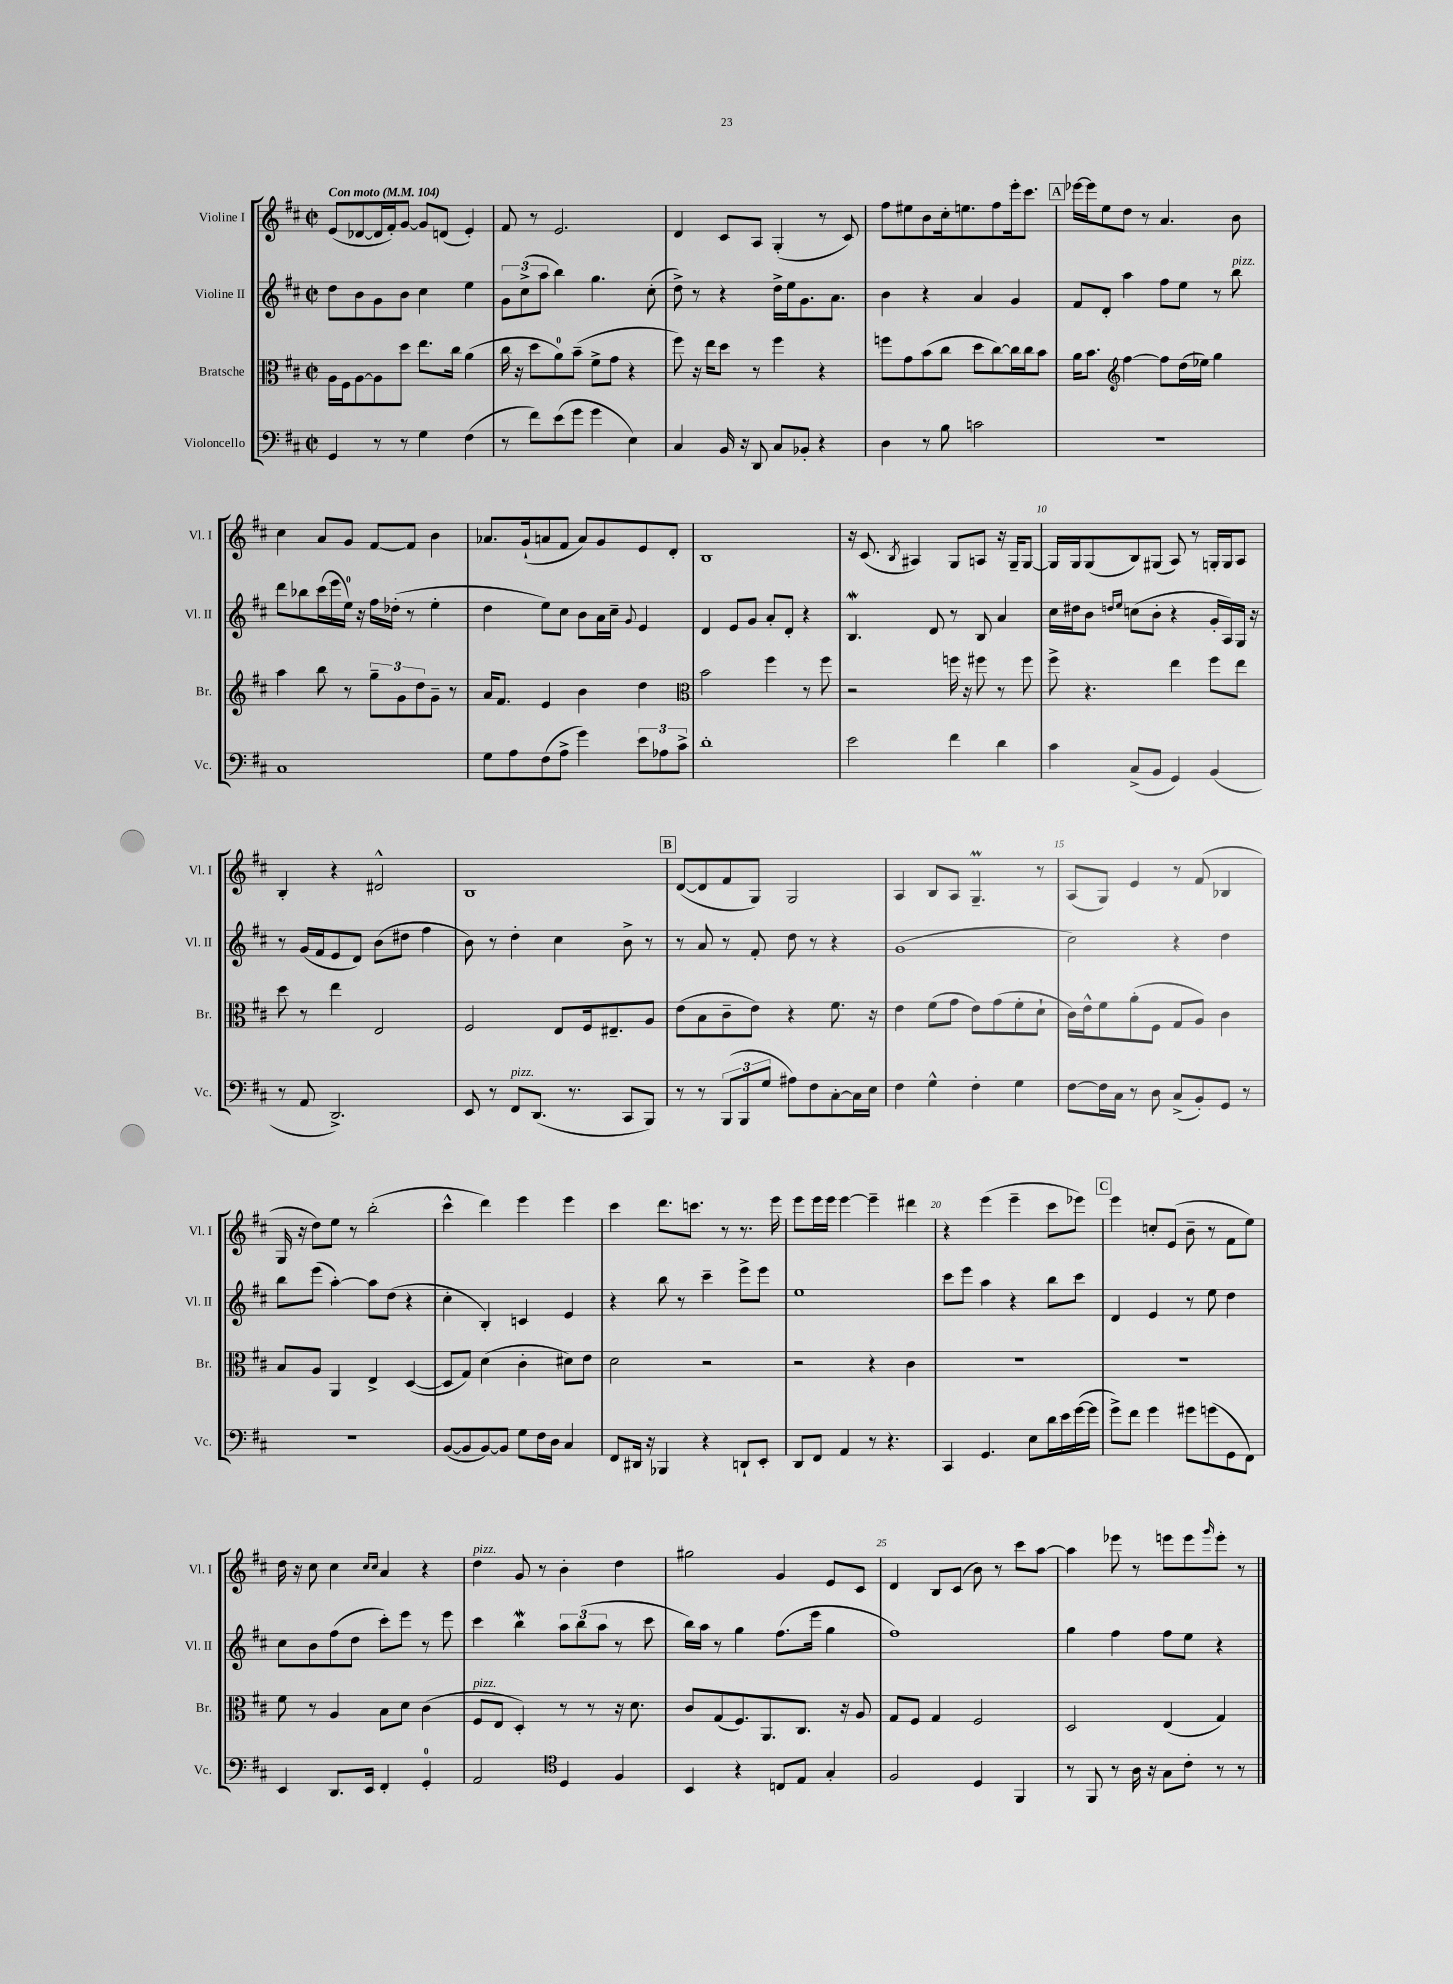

**kern	**kern	**kern	**kern
*staff4	*staff3	*staff2	*staff1
*clefF4	*clefC3	*clefG2	*clefG2
*k[f#c#]	*k[f#c#]	*k[f#c#]	*k[f#c#]
*M2/2	*M2/2	*M2/2	*M2/2
*met(c|)	*met(c|)	*met(c|)	*met(c|)
*MM104	*MM104	*MM104	*MM104
4GG	16A	8dd	(8e
.	16F#	.	.
.	[8A	8b	[8d-
8r	8A]	8g	16d-]
.	.	.	16f#')
8r	8dd	8b	[8g
4G	8.ee	4cc#	8g]
.	.	.	(8d
.	16cc#	.	.
(4F#	(4a	4ee	4e')
=	=	=	=
8r	16cc#	12g	8f#
.	16r	.	.
.	.	(12cc#^	.
8f#)	8dd	.	8r
.	.	12aa	.
(8e	8a)	4bb)	2.e
8g	(8b~	.	.
4g	8f#^	4.gg	.
.	8g	.	.
4E)	4r	.	.
.	.	(8cc#'	.
=	=	=	=
4C#	8ff#)	8dd^)	4d
.	16r	8r	.
.	16ee	.	.
16BB	8dd	4r	8c#
16r	.	.	.
8DD	8r	.	8A
8C#	4ff#	16dd^	(4G'
.	.	16ee	.
8BB-'	.	8.g	.
4r	4r	.	8r
.	.	8.a	.
.	.	.	8c#)
=	=	=	=
4D	8ff	4b	8ff#
.	8g	.	8ee#
8r	(8b	4r	8b
8B	8cc#	.	16cc#'
.	.	.	8.ee
2c	8dd	4a	.
.	[8cc#)	.	8ff#
.	16cc#]	4g	16eee'
.	16cc#	.	8.ccc#
.	8b	.	.
=	=	=	=
1r	16a	8f#	[16eee-
.	8.b	.	16eee-]
.	.	8d'	8ee
*	*clefG2	*	*
.	[4ff#	4aa	8dd
.	.	.	8r
.	8ff#]	8ff#	4.a
.	(16dd	8ee	.
.	16ee-)	.	.
.	4gg	8r	.
.	.	8bb	8b
=	=	=	=
1C#	4aa	8ddd	4cc#
.	.	8bb-	.
.	8bb	(16ccc#	8a
.	.	16eee	.
.	8r	16ee)	8g
.	.	16r	.
.	12gg~	16ff#	[8f#
.	.	(16dd-'	.
.	12g	.	.
.	.	8r	8f#]
.	12dd	.	.
.	8g~	4ee'	4b
.	8r	.	.
=	=	=	=
8G	16a	4dd	8.a-
.	8.f#	.	.
8A	.	.	.
.	.	.	(16g`
(8F#	4e	8ee)	8a
8A^	.	8cc#	8f#
4g)	4b	8b	8a)
.	.	16a	8g
.	.	16cc#~	.
.	.	8qqg	.
12e	4dd	4e	8e
12A-	.	.	.
.	.	.	8d'
12c#^	.	.	.
=	=	=	=
*	*clefC3	*	*
1d'	2b	4d	1B
.	.	8e	.
.	.	8g	.
.	4ff#	8a'	.
.	.	8d'	.
.	8r	4r	.
.	8ff#	.	.
=	=	=	=
2e	2r	4.B	16r
.	.	.	(8.c#
.	.	.	8qB
.	.	.	4A#)
.	.	8d	.
4f#	16ff	8r	8G
.	16r	.	.
.	8ff#	8B	8A
4d	8r	4a	16r
.	.	.	16G~
.	8ff#	.	[8G
=	=	=	=
4c#	8ff#^	16cc#	16G]
.	.	16dd#	16G
.	4.r	8b	(8G
.	.	16qqdd	.
.	.	16qqee	.
(8C#^	.	(8cc	8B)
8BB	.	8b'	(8G#
4GG)	4ee	4r	8A)
.	.	.	8r
(4BB	8ff#	16g'	16G'
.	.	16A)	16G
.	8ee	16G	8A
.	.	16r	.
=	=	=	=
8r	8dd	8r	4B'
8AA	8r	(16g	.
.	.	16f#	.
2.DD^)	4ee	8e	4r
.	.	8d)	.
.	2E	(8b	2d#^^
.	.	8dd#	.
.	.	4ff#	.
=	=	=	=
8EE	2F#	8b)	1B
8r	.	8r	.
8FF#	.	4dd'	.
(8.DD	.	.	.
.	8E	4cc#	.
8.r	.	.	.
.	16F#	.	.
.	8.E#~	.	.
8CC#	.	8b^	.
8BBB)	8A	8r	.
=	=	=	=
8r	(8e	8r	([8d
8r	8B	8a	8d]
(12BBB	8c#~	8r	8f#
12BBB	.	.	.
.	8e)	8f#'	8G)
12G	.	.	.
8A#)	4r	8dd	2G
8F#	.	8r	.
[8C#'	8.f#	4r	.
16C#]	.	.	.
16E	16r	.	.
=	=	=	=
4F#	4e	(1g	4A
4G^^	(8f#	.	8B
.	8g	.	8A
4F#'	8e)	.	4.G~
.	(8g	.	.
4G	8f#'	.	.
.	8d`	.	8r
=	=	=	=
[8F#	16c#)	2cc#)	(8A
.	16e^^	.	.
16F#]	8f#	.	8G)
16C#	.	.	.
8r	(8a'	.	4e
8D	8F#	.	.
(8C#^	8G	4r	8r
8BB')	8A)	.	(8f#
8GG	4c#	4dd	4B-
8r	.	.	.
=	=	=	=
1r	8B	8bb	16G
.	.	.	16r
.	8A	(8eee	8dd)
.	4AA	[4aa')	8ee
.	.	.	8r
.	4E^	8aa]	(2bb'
.	.	(8dd	.
.	([4D	4r	.
=	=	=	=
([8BB	8D]	4cc#'	4ccc#^^
8BB]	8G)	.	.
[8BB)	(4d	4B')	4ddd)
8BB]	.	.	.
8G	4c#'	4c	4eee
16F#	.	.	.
16D	.	.	.
4C#	8d#)	4e	4eee
.	8e	.	.
=	=	=	=
8FF#	2d	4r	4ccc#
16DD#	.	.	.
16r	.	.	.
4BBB-	.	8bb	8.ddd
.	.	8r	.
.	.	.	8.ccc
4r	2r	4ccc#~	.
.	.	.	8r
8DD`	.	8eee^	8.r
8EE'	.	8eee	.
.	.	.	16eee
=	=	=	=
8DD	2r	1ee	8eee
8FF#	.	.	16eee
.	.	.	16eee
4AA	.	.	[4eee
8r	4r	.	4eee~]
4.r	.	.	.
.	4c#	.	4ddd#
=	=	=	=
4CC#	1r	8ccc#	4r
.	.	8eee	.
4.GG	.	4aa	(4eee
.	.	4r	4eee~
8E	.	.	.
16d	.	8bb	8ccc#
16e	.	.	.
([16g	.	8ccc#	8eee-)
16g]	.	.	.
=	=	=	=
8g^)	1r	4d	4eee
8f#	.	.	.
4g	.	4e	8cc'
.	.	.	(8e
8g#	.	8r	8b~
(8g	.	8ee	8r
8GG	.	4dd	8f#
8FF#)	.	.	8ee)
=	=	=	=
4EE	8f#	8cc#	16dd
.	.	.	16r
.	8r	8b	8cc#
8.DD	4A	(8ff#	4cc#
.	.	8dd	.
16EE	.	.	.
.	.	.	16qqcc#
.	.	.	16qqcc#
4FF#'	8B	8ccc#')	4a
.	8d	8eee	.
4GG'	(4c#	8r	4r
.	.	8eee	.
=	=	=	=
2AA	8F#	4ccc#	4dd
.	8E	.	.
.	4D')	4bb	8g
.	.	.	8r
*clefC4	*	*	*
4D	8r	12aa	4b'
.	.	(12bb	.
.	8r	.	.
.	.	12aa	.
4F#	16r	8r	4dd
.	8.d	.	.
.	.	8ccc#	.
=	=	=	=
4BB	8c#	16bb)	2gg#
.	.	16aa	.
.	(8G	8r	.
4r	8.F#)	4gg	.
.	8.AA	.	.
8C	.	(8.ff#	4g
8E	8.C#	.	.
.	.	16eee	.
4G'	.	4gg	8e
.	16r	.	.
.	8A	.	8c#
=	=	=	=
2F#	8G	1ff#)	4d
.	8F#	.	.
.	4G	.	8B
.	.	.	(8c#
4D	2F#	.	8b)
.	.	.	8r
4FF#	.	.	8ccc#
.	.	.	[8aa
=	=	=	=
8r	2D	4gg	4aa]
8FF#	.	.	.
8r	.	4ff#	8eee-
16A	.	.	8r
16r	.	.	.
8G	(4E	8ff#	8eee
8c#'	.	8ee	8eee
.	.	.	16qqggg
8r	4G)	4r	8eee'
8r	.	.	8r
==	==	==	==
*-	*-	*-	*-
